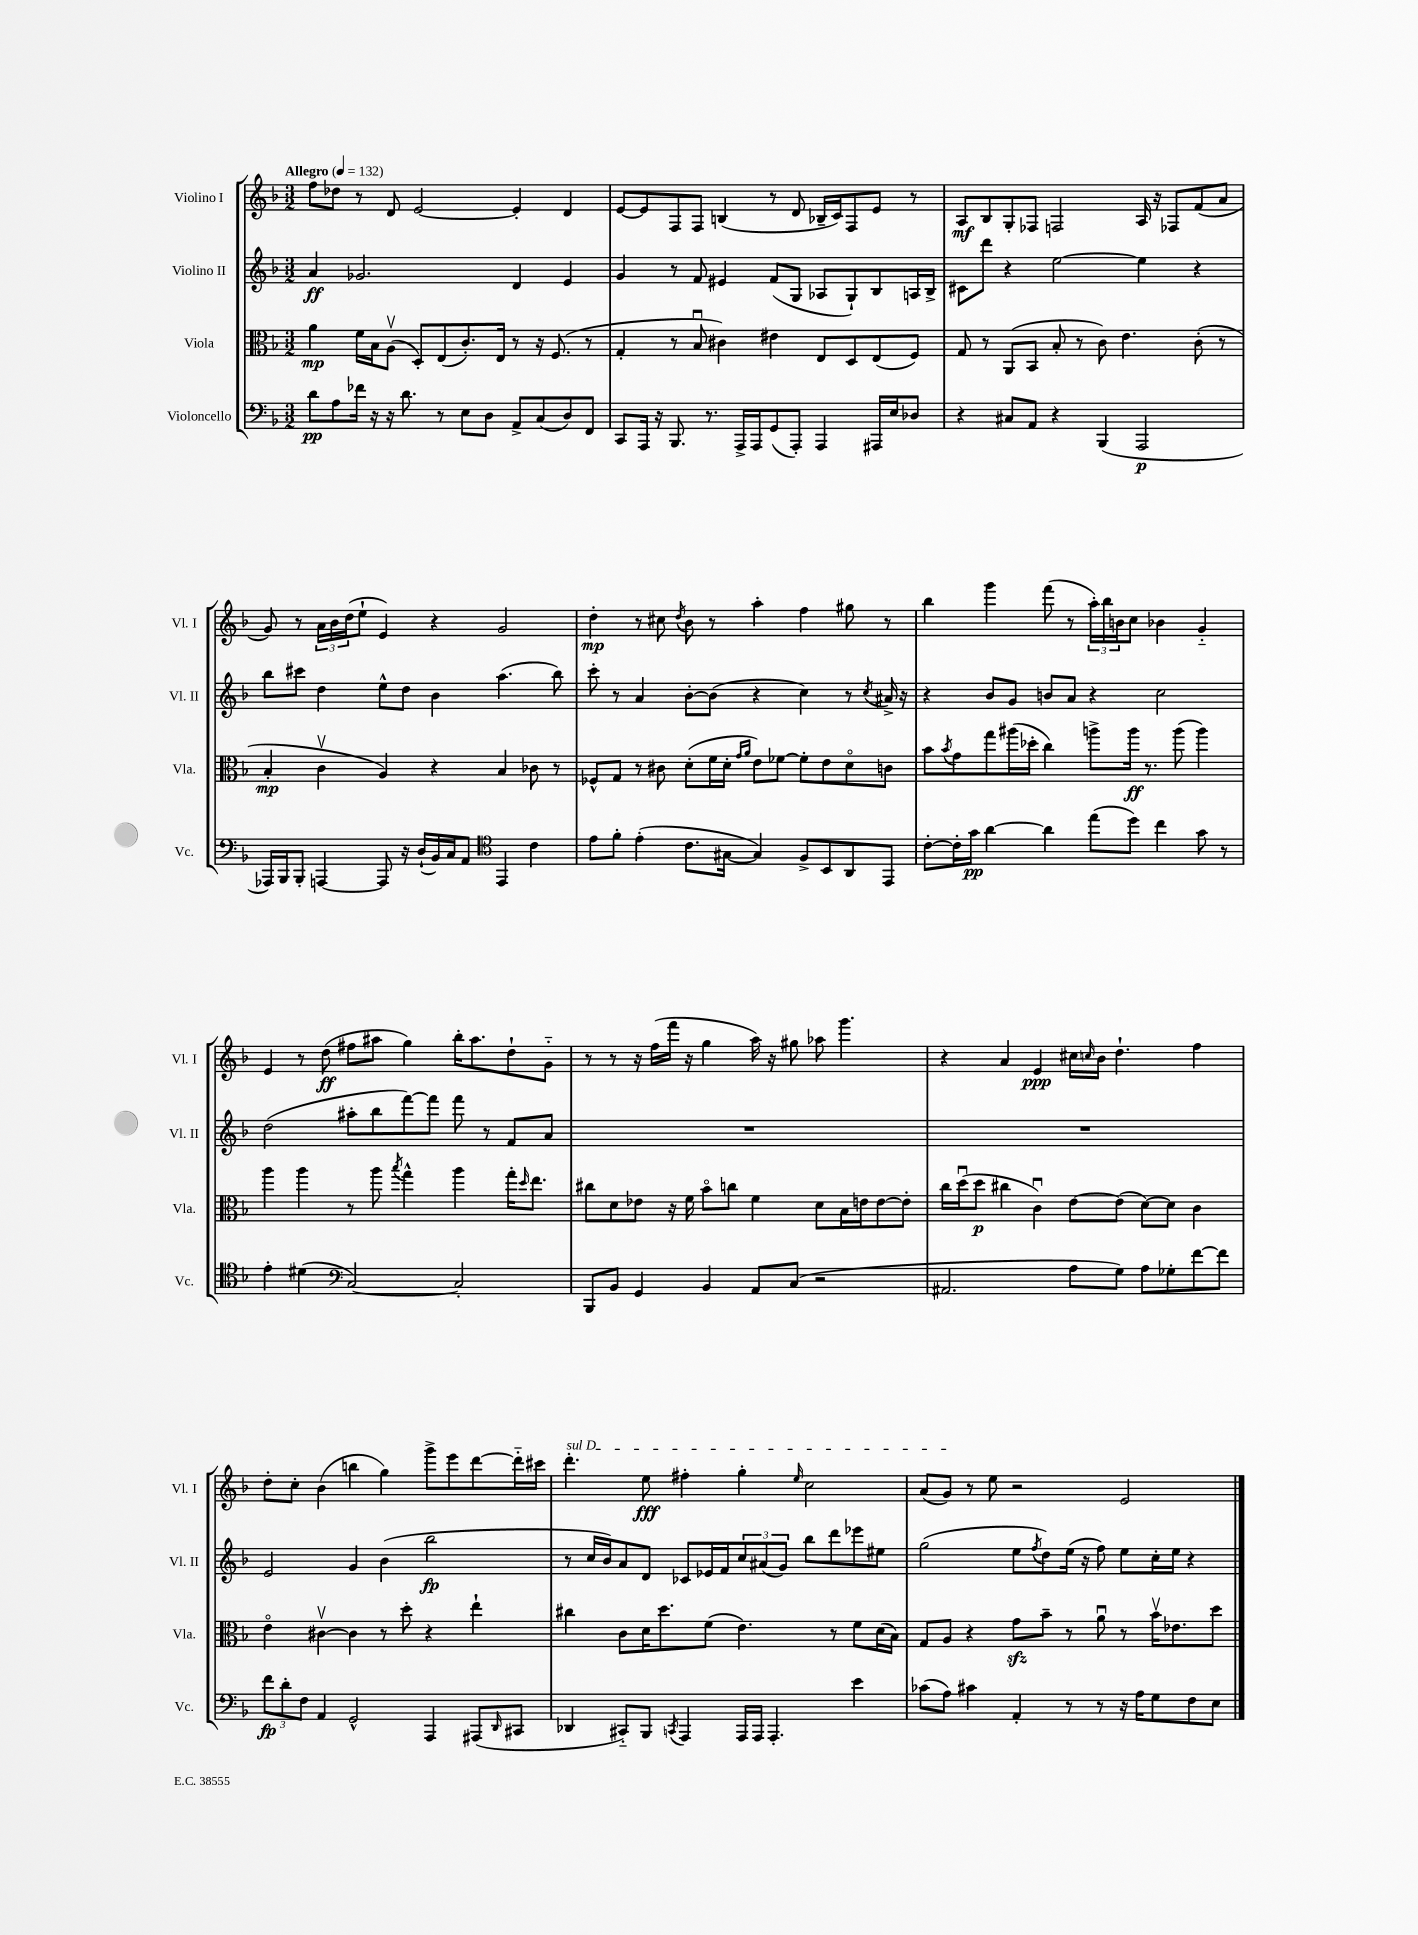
<<
\new StaffGroup <<
\new Staff = "s0" \with { instrumentName = "Violino I" shortInstrumentName = "Vl. I" } {
    \clef treble \key f \major \numericTimeSignature \time 3/2 \tempo "Allegro" 4 = 132
    f''8 des''8 r8 d'8 e'2~ e'4-. d'4 |
    e'8~ e'8 f8 f8 b4( r8 d'8 bes16-- c'16) f8 e'8 r8 |
    a8\mf bes8 g8-. fes8 f2 a16 r16 fes8 f'8( a'8 |
    g'8) r8 \tuplet 3/2 { a'16 bes'16 d''16( } e''8-! e'4) r4 g'2 |
    d''4-.\mp r8 cis''8 \acciaccatura { d''8 } bes'8 r8 a''4-. f''4 gis''8 r8 |
    bes''4 g'''4 f'''8( r8 \tuplet 3/2 { a''16-.) bes''16 b'16 } c''8 bes'4 g'4-_ |
    e'4 r8 d''8\ff( fis''8 ais''8 g''4) bes''16-. ais''8. d''8-! g'8-_ |
    r8 r8 r16 f''16( f'''16 r16 g''4 a''16) r16 gis''8 aes''8 g'''4. |
    r4 a'4 e'4\ppp cis''16 \grace { c''16 } bes'16 d''4.-! f''4 |
    d''8-. c''8-. bes'4( b''4 g''4) g'''8-> e'''8 d'''8~ d'''16-_ cis'''16 |
    \once \override TextSpanner.bound-details.left.text = \markup { \italic "sul D" } d'''4.-.\startTextSpan e''8\fff fis''4-. g''4-. \grace { e''16 } c''2 |
    a'8( g'8\stopTextSpan) r8 e''8 r2 e'2 \bar "|." |
}
\new Staff = "s1" \with { instrumentName = "Violino II" shortInstrumentName = "Vl. II" } {
    \clef treble \key f \major \numericTimeSignature \time 3/2
    a'4\ff ges'2. d'4 e'4 |
    g'4 r8 f'8 eis'4 f'8( g8 aes8 g8-!) bes8 a16 bes16-> |
    cis'8 d'''8 r4 e''2~ e''4 r4 |
    bes''8 cis'''8 d''4 e''8-^ d''8 bes'4 a''4.( bes''8) |
    c'''8-. r8 a'4 bes'8~-. bes'8( r4 c''4) r8 \acciaccatura { c''8 } ais'16-> r16 |
    r4 bes'8 g'8 b'8 a'8 r4 c''2 |
    d''2( ais''8-. bes''8 f'''8~) f'''8 f'''8 r8 f'8 a'8 |
    R1. |
    R1. |
    e'2 g'4 bes'4( bes''2\fp |
    r8 c''16 bes'16) a'8 d'8 ces'8 ees'16 f'16 \tuplet 3/2 { c''8 ais'8( g'8) } bes''8 d'''8 ees'''8 eis''8 |
    g''2( e''8 \acciaccatura { f''8 } d''8) e''16( r16 f''8) e''8 c''16-. e''16 r4 \bar "|." |
}
\new Staff = "s2" \with { instrumentName = "Viola" shortInstrumentName = "Vla." } {
    \clef alto \key f \major \numericTimeSignature \time 3/2
    a'4\mp f'16 bes16 a8\upbow( d8-.) e8( c'8.-.) e16 r8 r16 f8.( r8 |
    g4-. r8 bes8\downbow cis'4) eis'4 e8 d8 e8( f8) |
    g8 r8 a,8( bes,8 bes8-. r8 c'8) e'4. c'8-.( r8 |
    bes4-.\mp c'4\upbow a4) r4 bes4 ces'8 r8 |
    fes8-^ g8 r8 cis'8 d'8-.( f'16 d'16-. \grace { g'16 a'16 } e'8) fes'8~ fes'8-. e'8 d'8\flageolet c'8 |
    bes'8 \acciaccatura { bes'8 } g'8 g''8 ais''16( des''16-. c''4) a''8-> a''16\ff r8. a''8( a''4) |
    a''4 a''4 r8 a''8 \acciaccatura { bes''8 } g''4-^ a''4 g''16-. \grace { d''16 } e''8. |
    cis''8 d'8 ees'8 r16 f'16 bes'8\flageolet c''8 f'4 d'8 bes16 e'16 e'8~ e'8-. |
    c''16 d''16\downbow( d''8\p cis''4 c'4\downbow) e'8~ e'8( d'8~) d'8 c'4 |
    e'4\flageolet cis'4~\upbow cis'4 r8 d''8-. r4 e''4-! |
    cis''4 c'8 d'16 d''8. f'8( e'4.) r8 f'8 d'16( bes16) |
    g8 a8 r4 g'8\sfz bes'8-- r8 a'8\downbow r8 bes'16\upbow ees'8. d''8 \bar "|." |
}
\new Staff = "s3" \with { instrumentName = "Violoncello" shortInstrumentName = "Vc." } {
    \clef bass \key f \major \numericTimeSignature \time 3/2
    d'8\pp a8 fes'16 r16 r16 d'8. r8 e8 d8 a,8-> c8( d8) f,8 |
    c,8 a,,16 r16 bes,,8. r8. a,,16-> a,,16 g,8( a,,8-.) a,,4 ais,,16 e16 des8 |
    r4 cis8 a,8 r4 bes,,4( a,,2\p |
    aes,,16) bes,,16 bes,,8-. a,,4~ a,,8 r16 d16-!( bes,16) c16 a,8 \clef tenor e,4 c'4 |
    e'8 f'8-. e'4-.( c'8. gis16~ gis4) f8-> bes,8 a,8 e,8 |
    c'8~-. c'16-. g'16\pp a'4~ a'4 e''8( d''8) c''4 g'8 r8 |
    e'4-. dis'4( \clef bass c2~) c2-. |
    bes,,8 bes,8 g,4 bes,4 a,8 c8( r2 |
    ais,2. a8 g8) a8 ges8-. f'8~ f'8 |
    \tuplet 3/2 { f'8\fp d'8-. f8 } a,4 g,2-^ a,,4 ais,,8( \grace { d,16 } cis,8 |
    des,4 cis,8-_) bes,,8 \acciaccatura { c,8 } a,,4 a,,16 a,,16 a,,4.-. e'4 |
    ces'8( a8) cis'4 a,4-. r8 r8 r16 a16 g8 f8 e8 \bar "|." |
}
>>
>>
\layout { \context { \Score \remove "Bar_number_engraver" } }
